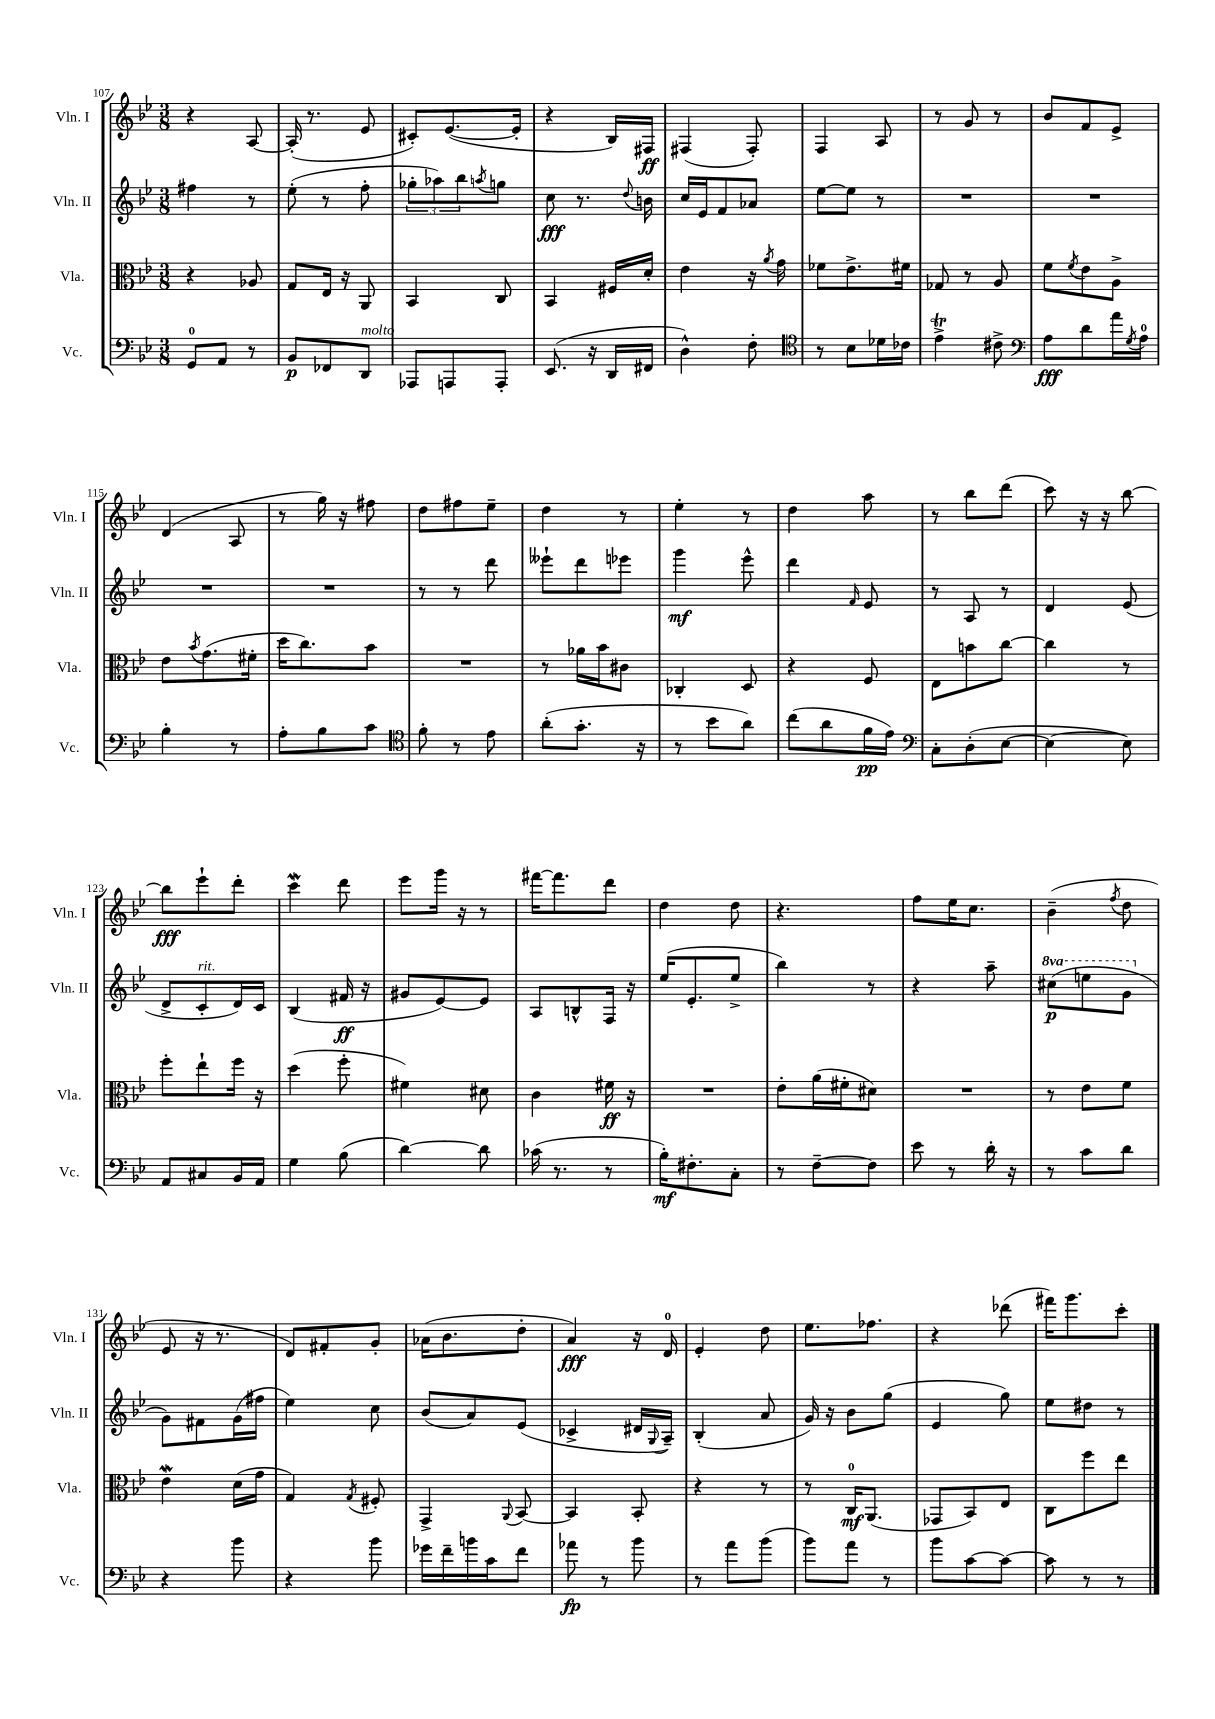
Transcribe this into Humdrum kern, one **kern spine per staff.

**kern	**dynam	**kern	**dynam	**kern	**dynam	**kern	**dynam
*part4	*part4	*part3	*part3	*part2	*part2	*part1	*part1
*staff4	*staff4	*staff3	*staff3	*staff2	*staff2	*staff1	*staff1
*I"Vc.	*	*I"Vla.	*	*I"Vln. II	*	*I"Vln. I	*
*I'Vc.	*	*I'Vla.	*	*I'Vln. II	*	*I'Vln. I	*
*clefF4	*	*clefC3	*	*clefG2	*	*clefG2	*
*k[b-e-]	*	*k[b-e-]	*	*k[b-e-]	*	*k[b-e-]	*
*M3/8	*	*M3/8	*	*M3/8	*	*M3/8	*
=107	=107	=107	=107	=107	=107	=107	=107
8GG/L	.	4r	.	4ff#X\	.	4r	.
8AA/J	.	.	.	.	.	.	.
8r	.	8A-X/	.	8r	.	[8A/	.
=108	=108	=108	=108	=108	=108	=108	=108
8BB-/L	p	8G/L	.	(8ee-'\	.	(16A'/]	.
.	.	.	.	.	.	8.r	.
8FF-X/	.	16E-/Jk	.	8r	.	.	.
.	.	16r	.	.	.	.	.
!LO:TX:a:i:t=molto	!	!	!	!	!	!	!
8DD/J	.	8AA/	.	8ff'\	.	8e-/	.
=109	=109	=109	=109	=109	=109	=109	=109
8AAA-X/L	.	4BB-/	.	12gg-X'\L	.	8c#X'/L)	.
.	.	.	.	12aa-X\)	.	.	.
8AAAn/	.	.	.	.	.	([8.e-/	.
.	.	.	.	12bb-\	.	.	.
.	.	.	.	8qaan/	.	.	.
8AAA'/J	.	8C/	.	8ggn\J	.	.	.
.	.	.	.	.	.	16e-'/Jk]	.
=110	=110	=110	=110	=110	=110	=110	=110
(8.EE-/	.	4BB-/	.	8cc\	fff	4r	.
.	.	.	.	8.r	.	.	.
16r	.	.	.	.	.	.	.
16DD/LL	.	16F#X/LL	.	.	.	16B-/LL)	.
.	.	.	.	8qqdd/	.	.	.
16FF#X/JJ	.	16d'/JJ	.	16bn\	.	16F#X/JJ	ff
=111	=111	=111	=111	=111	=111	=111	=111
4D^^\)	.	4e-\	.	16cc/LL	.	(4F#X/	.
.	.	.	.	16e-/J	.	.	.
.	.	.	.	8f/	.	.	.
8F'\	.	16r	.	8a-X/J	.	8F#'/)	.
.	.	8qa/	.	.	.	.	.
.	.	16g\	.	.	.	.	.
=112	=112	=112	=112	=112	=112	=112	=112
*clefC4	*	*	*	*	*	*	*
8r	.	8f-X\L	.	[8ee-\L	.	4F/	.
8B-\L	.	8.e-^\	.	8ee-\J]	.	.	.
16d-X\L	.	.	.	8r	.	8A/	.
16c-X\JJ	.	16f#X\Jk	.	.	.	.	.
=113	=113	=113	=113	=113	=113	=113	=113
4e-T^\	.	8G-X/	.	4.r	.	8r	.
.	.	8r	.	.	.	8g/	.
8c#X^\	.	8A/	.	.	.	8r	.
=114	=114	=114	=114	=114	=114	=114	=114
*clefF4	*	*	*	*	*	*	*
8A\L	fff	8f\L	.	4.r	.	8b-/L	.
.	.	8qf/	.	.	.	.	.
8d\	.	8e-\	.	.	.	8f/	.
16a\L	.	8A^\J	.	.	.	8e-^/J	.
8qG/	.	.	.	.	.	.	.
16A\JJ	.	.	.	.	.	.	.
!!LO:LB:g=z
=115	=115	=115	=115	=115	=115	=115	=115
4B-'\	.	8e-\L	.	4.r	.	(4d/	.
.	.	8qb-/	.	.	.	.	.
.	.	(8.g\	.	.	.	.	.
8r	.	.	.	.	.	8A/	.
.	.	16f#X'\Jk	.	.	.	.	.
=116	=116	=116	=116	=116	=116	=116	=116
8A'\L	.	16dd\KL	.	4.r	.	8r	.
.	.	8.cc\)	.	.	.	.	.
8B-\	.	.	.	.	.	16gg\)	.
.	.	.	.	.	.	16r	.
8c\J	.	8b-\J	.	.	.	8ff#X\	.
=117	=117	=117	=117	=117	=117	=117	=117
*clefC4	*	*	*	*	*	*	*
8f'\	.	4.r	.	8r	.	8dd\L	.
8r	.	.	.	8r	.	8ff#X\	.
8e-\	.	.	.	8ddd\	.	8ee-~\J	.
=118	=118	=118	=118	=118	=118	=118	=118
(8a'\L	.	8r	.	8eee--X`\L	.	4dd\	.
8.g'\J	.	16a-X\LL	.	8ddd\	.	.	.
.	.	16b-\J	.	.	.	.	.
.	.	8c#X\J	.	8eee-X\J	.	8r	.
16r	.	.	.	.	.	.	.
=119	=119	=119	=119	=119	=119	=119	=119
8r	.	4C-X'/	.	4ggg\	mf	4ee-'\	.
8b-\L	.	.	.	.	.	.	.
8a\J)	.	8D/	.	8eee-^^\	.	8r	.
=120	=120	=120	=120	=120	=120	=120	=120
(8cc\L	.	4r	.	4ddd\	.	4dd\	.
8a\	.	.	.	.	.	.	.
.	.	.	.	16qqf/	.	.	.
16f\L	pp	8F/	.	8e-/	.	8aa\	.
16e-\JJ)	.	.	.	.	.	.	.
=121	=121	=121	=121	=121	=121	=121	=121
*clefF4	*	*	*	*	*	*	*
8C'\L	.	8E-\L	.	8r	.	8r	.
(8D'\	.	8bn\	.	8A/	.	8bb-\L	.
[8E-\J	.	[8cc\J	.	8r	.	(8ddd\J	.
=122	=122	=122	=122	=122	=122	=122	=122
4E-\_	.	4cc\]	.	4d/	.	8ccc\)	.
.	.	.	.	.	.	16r	.
.	.	.	.	.	.	16r	.
8E-\])	.	8r	.	(8e-/	.	[8bb-\	.
!!LO:LB:g=z
=123	=123	=123	=123	=123	=123	=123	=123
8AA/L	.	8ff'\L	.	8d^/L	.	8bb-\L]	fff
!	!	!	!	!LO:TX:a:i:t=rit.	!	!	!
8C#X/	.	8ee-`\	.	8c'/	.	8eee-`\	.
16BB-/L	.	16ff\Jk	.	16d/L)	.	8ddd'\J	.
16AA/JJ	.	16r	.	16c/JJ	.	.	.
=124	=124	=124	=124	=124	=124	=124	=124
4G\	.	(4dd\	.	(4B-/	.	4cccW\	.
(8B-\	.	8ff'\	.	16f#X/	ff	8ddd\	.
.	.	.	.	16r	.	.	.
=125	=125	=125	=125	=125	=125	=125	=125
[4d\)	.	4f#X\)	.	8g#X/L	.	8eee-\L	.
.	.	.	.	[8e-/)	.	16ggg\Jk	.
.	.	.	.	.	.	16r	.
8d\]	.	8d#X\	.	8e-/J]	.	8r	.
=126	=126	=126	=126	=126	=126	=126	=126
(16c-X\	.	4c\	.	8A/L	.	[16fff#X\KL	.
8.r	.	.	.	.	.	8.fff#\]	.
.	.	.	.	8Bn^^/	.	.	.
8r	.	16f#X\	ff	16F/Jk	.	8ddd\J	.
.	.	16r	.	16r	.	.	.
=127	=127	=127	=127	=127	=127	=127	=127
16B-'\KL)	mf	4.r	.	(16ee-/KL	.	4dd\	.
8.F#X'\	.	.	.	8.e-'/	.	.	.
8C'\J	.	.	.	8ee-^/J	.	8dd\	.
=128	=128	=128	=128	=128	=128	=128	=128
8r	.	8e-'\L	.	4bb-\)	.	4.r	.
[8F~\L	.	(16a\L	.	.	.	.	.
.	.	16f#X'\J	.	.	.	.	.
8F\J]	.	8d#X\J)	.	8r	.	.	.
=129	=129	=129	=129	=129	=129	=129	=129
8e-\	.	4.r	.	4r	.	8ff\L	.
8r	.	.	.	.	.	16ee-\K	.
.	.	.	.	.	.	8.cc\J	.
16d'\	.	.	.	8aa~\	.	.	.
16r	.	.	.	.	.	.	.
=130	=130	=130	=130	=130	=130	=130	=130
*	*	*	*	*8va	*	*	*
8r	.	8r	.	(8ccc#X\L	p	(4b-~\	.
8c\L	.	8e-\L	.	8eeen\	.	.	.
.	.	.	.	.	.	8qff/	.
8d\J	.	8f\J	.	8gg\J	.	8dd\	.
!!LO:LB:g=z
=131	=131	=131	=131	=131	=131	=131	=131
*	*	*	*	*X8va	*	*	*
4r	.	4e-w\	.	8g\L)	.	8e-/	.
.	.	.	.	8f#X\	.	16r	.
.	.	.	.	.	.	8.r	.
8b-\	.	(16d\LL	.	(16g\L	.	.	.
.	.	16g\JJ	.	16ff#X\JJ	.	.	.
=132	=132	=132	=132	=132	=132	=132	=132
4r	.	4G/)	.	4ee-\)	.	8d/L)	.
.	.	.	.	.	.	8f#X'/	.
.	.	8qG/	.	.	.	.	.
8b-\	.	8F#X'/	.	8cc\	.	8g'/J	.
=133	=133	=133	=133	=133	=133	=133	=133
16g-X\LL	.	4GG^/	.	(8b-/L	.	(16a-X\KL	.
16f~\	.	.	.	.	.	8.b-\	.
16bn\	.	.	.	8a/)	.	.	.
16c\J	.	.	.	.	.	.	.
.	.	8qqAA/	.	.	.	.	.
8f\J	.	[8BB-/	.	(8e-/J	.	8dd'\J	.
=134	=134	=134	=134	=134	=134	=134	=134
8a-X\	fp	4BB-/]	.	4c-X^/	.	4a/)	fff
8r	.	.	.	.	.	.	.
8b-\	.	8BB-'/	.	16d#X/LL	.	16r	.
.	.	.	.	8qqG/	.	.	.
.	.	.	.	16A~/JJ)	.	16d/	.
=135	=135	=135	=135	=135	=135	=135	=135
8r	.	4r	.	(4B-'/	.	4e-'/	.
8a\L	.	.	.	.	.	.	.
(8b-\J	.	8r	.	8a/	.	8dd\	.
=136	=136	=136	=136	=136	=136	=136	=136
8b-\L)	.	8r	.	16g/)	.	8.ee-\L	.
.	.	.	.	16r	.	.	.
8a\J	.	16C/KL	mf	8b-\L	.	.	.
.	.	(8.AA/J	.	.	.	8.ff-X\J	.
8r	.	.	.	(8gg\J	.	.	.
=137	=137	=137	=137	=137	=137	=137	=137
8b-\L	.	8GG-X/L	.	4e-/	.	4r	.
[8c\	.	8BB-/)	.	.	.	.	.
8c\J_	.	8E-/J	.	8gg\)	.	(8ddd-X\	.
=138	=138	=138	=138	=138	=138	=138	=138
8c\]	.	8C\L	.	8ee-\L	.	16fff#X\KL)	.
.	.	.	.	.	.	8.ggg\	.
8r	.	8ff\	.	8dd#X\J	.	.	.
8r	.	8ee-\J	.	8r	.	8ccc'\J	.
==	==	==	==	==	==	==	==
*-	*-	*-	*-	*-	*-	*-	*-
